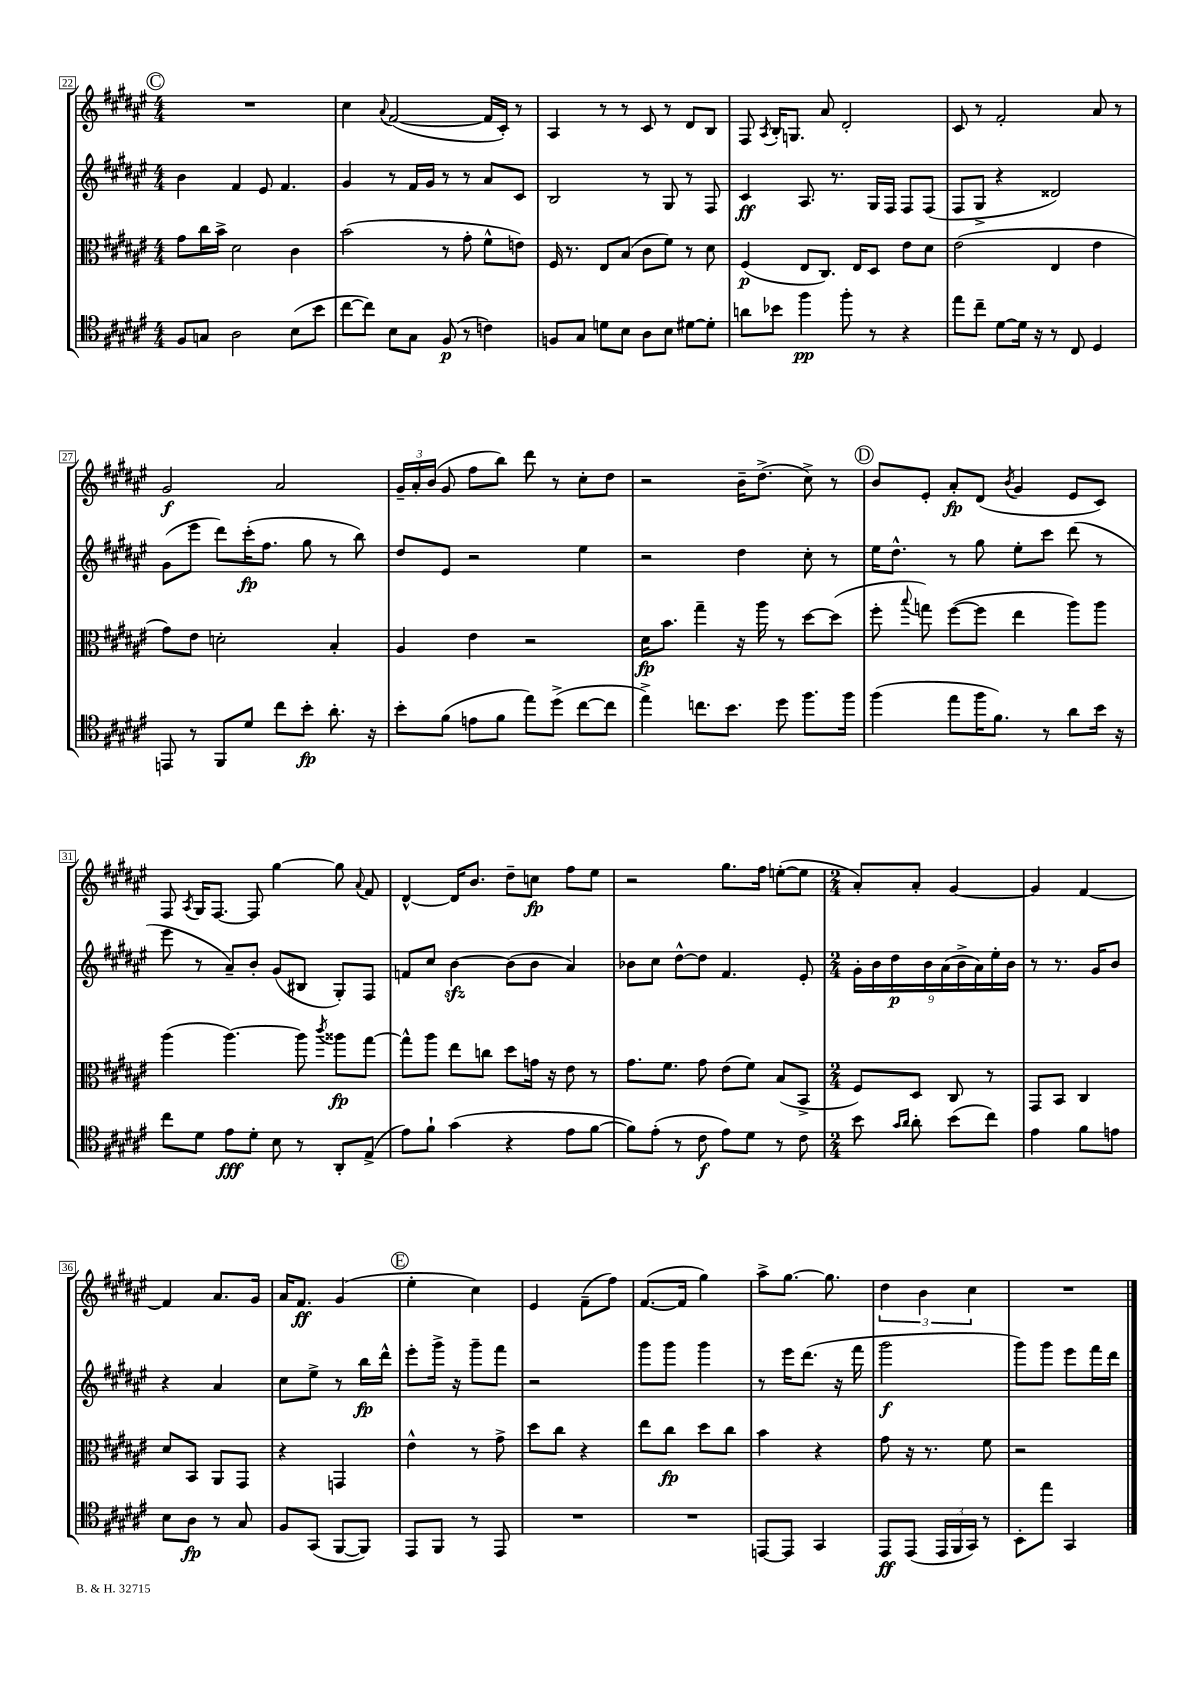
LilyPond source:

<<
\new StaffGroup <<
\new Staff = "s0" {
    \clef treble \key fis \major \numericTimeSignature \time 4/4
    \autoBeamOff \mark \markup { \circle "C" } R1 |
    cis''4 \appoggiatura { ais'8 } fis'2~( fis'16[ cis'16]-.) r8 |
    ais4 r8 r8 cis'8 r8 dis'8[ b8] |
    fis8 \acciaccatura { ais8 } b16[-. g8.] ais'8 dis'2-. |
    cis'8 r8 fis'2-. ais'8 r8 |
    gis'2\f ais'2 |
    \tuplet 3/2 { gis'16[-- ais'16-. b'16]( } gis'8 fis''8[ b''8]) dis'''8 r8 cis''8[-. dis''8] |
    r2 b'16[-- dis''8.]->( cis''8->) r8 |
    \mark \markup { \circle "D" } b'8[ eis'8]-. ais'8[-.\fp dis'8]( \acciaccatura { b'8 } gis'4 eis'8[ cis'8]) |
    fis8 \acciaccatura { ais8 } gis16[ fis8.]~ fis8 gis''4~ gis''8 \appoggiatura { ais'8 } fis'8 |
    dis'4~-^ dis'16[ b'8.] dis''8[-- c''8]\fp fis''8[ eis''8] |
    r2 gis''8.[ fis''16] e''8[~-.( e''8] |
    \numericTimeSignature \time 2/4 ais'8[-.) ais'8]-. gis'4~ |
    gis'4 fis'4~ |
    fis'4 ais'8.[ gis'16] |
    ais'16[ fis'8.]\ff gis'4( |
    \mark \markup { \circle "E" } eis''4-. cis''4) |
    eis'4 fis'8[--( fis''8]) |
    fis'8.[~( fis'16] gis''4) |
    ais''8[-> gis''8.]~ gis''8. |
    \tuplet 3/2 { dis''4 b'4 cis''4 } |
    R2 \bar "|." |
}
\new Staff = "s1" {
    \clef treble \key fis \major \numericTimeSignature \time 4/4
    \autoBeamOff \mark \markup { \circle "C" } b'4 fis'4 eis'8 fis'4. |
    gis'4 r8 fis'16[ gis'16] r8 r8 ais'8[ cis'8] |
    b2 r8 gis8 r8 fis8 |
    cis'4\ff ais8. r8. gis16[ fis16] fis8[ fis8]( |
    fis8[ gis8]-> r4 disis'2) |
    gis'8[( eis'''8] dis'''8[) cis'''16-.\fp( fis''8.] gis''8 r8 b''8) |
    dis''8[ eis'8] r2 eis''4 |
    r2 dis''4 cis''8-. r8 |
    \mark \markup { \circle "D" } eis''16[ dis''8.]-^ r8 gis''8 eis''8[-. cis'''8] dis'''8( r8 |
    eis'''8 r8 ais'8[--) b'8]-. gis'8[( bis8] gis8[-.) fis8] |
    f'8[ cis''8] b'4~\sfz b'8[( b'8] ais'4) |
    bes'8[ cis''8] dis''8[~-^ dis''8] fis'4. eis'8-. |
    \numericTimeSignature \time 2/4 \tuplet 9/8 { gis'16[-. b'16 dis''16\p b'16 ais'16( b'16-> ais'16) eis''16-. b'16] } |
    r8 r8. gis'16[ b'8] |
    r4 ais'4 |
    cis''8[ eis''8]-> r8 b''16[\fp dis'''16]-^ |
    \mark \markup { \circle "E" } eis'''8[-. gis'''16]-> r16 gis'''8[-- fis'''8] |
    r2 |
    gis'''8[ gis'''8] gis'''4 |
    r8 eis'''16[ dis'''8.]( r16 fis'''16 |
    gis'''2\f |
    gis'''8[) gis'''8] eis'''8[ fis'''16 dis'''16] \bar "|." |
}
\new Staff = "s2" {
    \clef alto \key fis \major \numericTimeSignature \time 4/4
    \autoBeamOff \mark \markup { \circle "C" } gis'8[ cis''16 b'16]-> dis'2 cis'4 |
    b'2( r8 gis'8-. fis'8[-^ e'8]) |
    fis16 r8. eis8[ b8]( cis'8[ fis'8]) r8 dis'8 |
    fis4\p( eis8[ cis8.]) eis16[ dis8] eis'8[ dis'8] |
    eis'2( eis4 eis'4 |
    gis'8[) eis'8] d'2-. b4-. |
    ais4 eis'4 r2 |
    dis'16[\fp b'8.] gis''4-- r16 ais''16 r8 dis''8[~ dis''8]( |
    \mark \markup { \circle "D" } fis''8-. \appoggiatura { b''8 } g''8) fis''8[~( fis''8] eis''4 ais''8[) ais''8] |
    ais''4( ais''4.~) ais''8 \acciaccatura { cis'''8 } aisis''8[\fp gis''8]~ |
    gis''8[-^ ais''8] eis''8[ c''8] dis''8[ g'16] r16 eis'8 r8 |
    gis'8.[ fis'8.] gis'8 eis'8[( fis'8]) b8[( b,8]-> |
    \numericTimeSignature \time 2/4 fis8[) dis8] cis8 r8 |
    gis,8[ b,8] cis4 |
    dis'8[ b,8] ais,8[ gis,8] |
    r4 g,4 |
    \mark \markup { \circle "E" } eis'4-^ r8 gis'8-> |
    dis''8[ cis''8] r4 |
    eis''8[ cis''8]\fp dis''8[ cis''8] |
    b'4 r4 |
    gis'8 r16 r8. fis'8 |
    r2 \bar "|." |
}
\new Staff = "s3" {
    \clef tenor \key fis \major \numericTimeSignature \time 4/4
    \autoBeamOff \mark \markup { \circle "C" } fis8[ g8] ais2 b8[( b'8] |
    cis''8[~ cis''8]) b8[ gis8] fis8\p( r8 c'4) |
    f8[ gis8] d'8[ b8] ais8[ b8] dis'8[~ dis'8]-. |
    a'8[ bes'8] fis''4\pp fis''8-. r8 r4 |
    eis''8[ cis''8]-- dis'8[~ dis'16] r16 r8 cis8 dis4 |
    e,8 r8 fis,8[ dis'8] cis''8[ b'8]-.\fp ais'8.-. r16 |
    b'8[-. fis'8]( e'8[ fis'8] eis''8[) dis''8]->( cis''8[~ cis''8] |
    eis''4->) c''8.[ b'8.] dis''8 fis''8.[ fis''16] |
    \mark \markup { \circle "D" } fis''4( eis''8[ fis''16 fis'8.]) r8 ais'8[ b'16] r16 |
    cis''8[ dis'8] eis'8[\fff dis'8]-. b8 r8 ais,8[-. eis8]->( |
    eis'8[) fis'8]-! gis'4( r4 eis'8[ fis'8]~ |
    fis'8[) eis'8]-.( r8 cis'8\f eis'8[) dis'8] r8 cis'8 |
    \numericTimeSignature \time 2/4 b'8 \grace { gis'16[ ais'16] } ais'8-. b'8[( cis''8]) |
    eis'4 fis'8[ e'8] |
    b8[ ais8]\fp r8 gis8 |
    fis8[ gis,8]( fis,8[~ fis,8]) |
    \mark \markup { \circle "E" } eis,8[ fis,8] r8 eis,8 |
    R2 |
    R2 |
    e,8[~ e,8] gis,4 |
    eis,8[\ff eis,8]( \tuplet 3/2 { eis,16[ fis,16 gis,16]) } r8 |
    b,8[-. eis''8] gis,4 \bar "|." |
}
>>
>>
\layout { \context { \Score currentBarNumber = #22 \override BarNumber.stencil = #(make-stencil-boxer 0.1 0.3 ly:text-interface::print) } }
